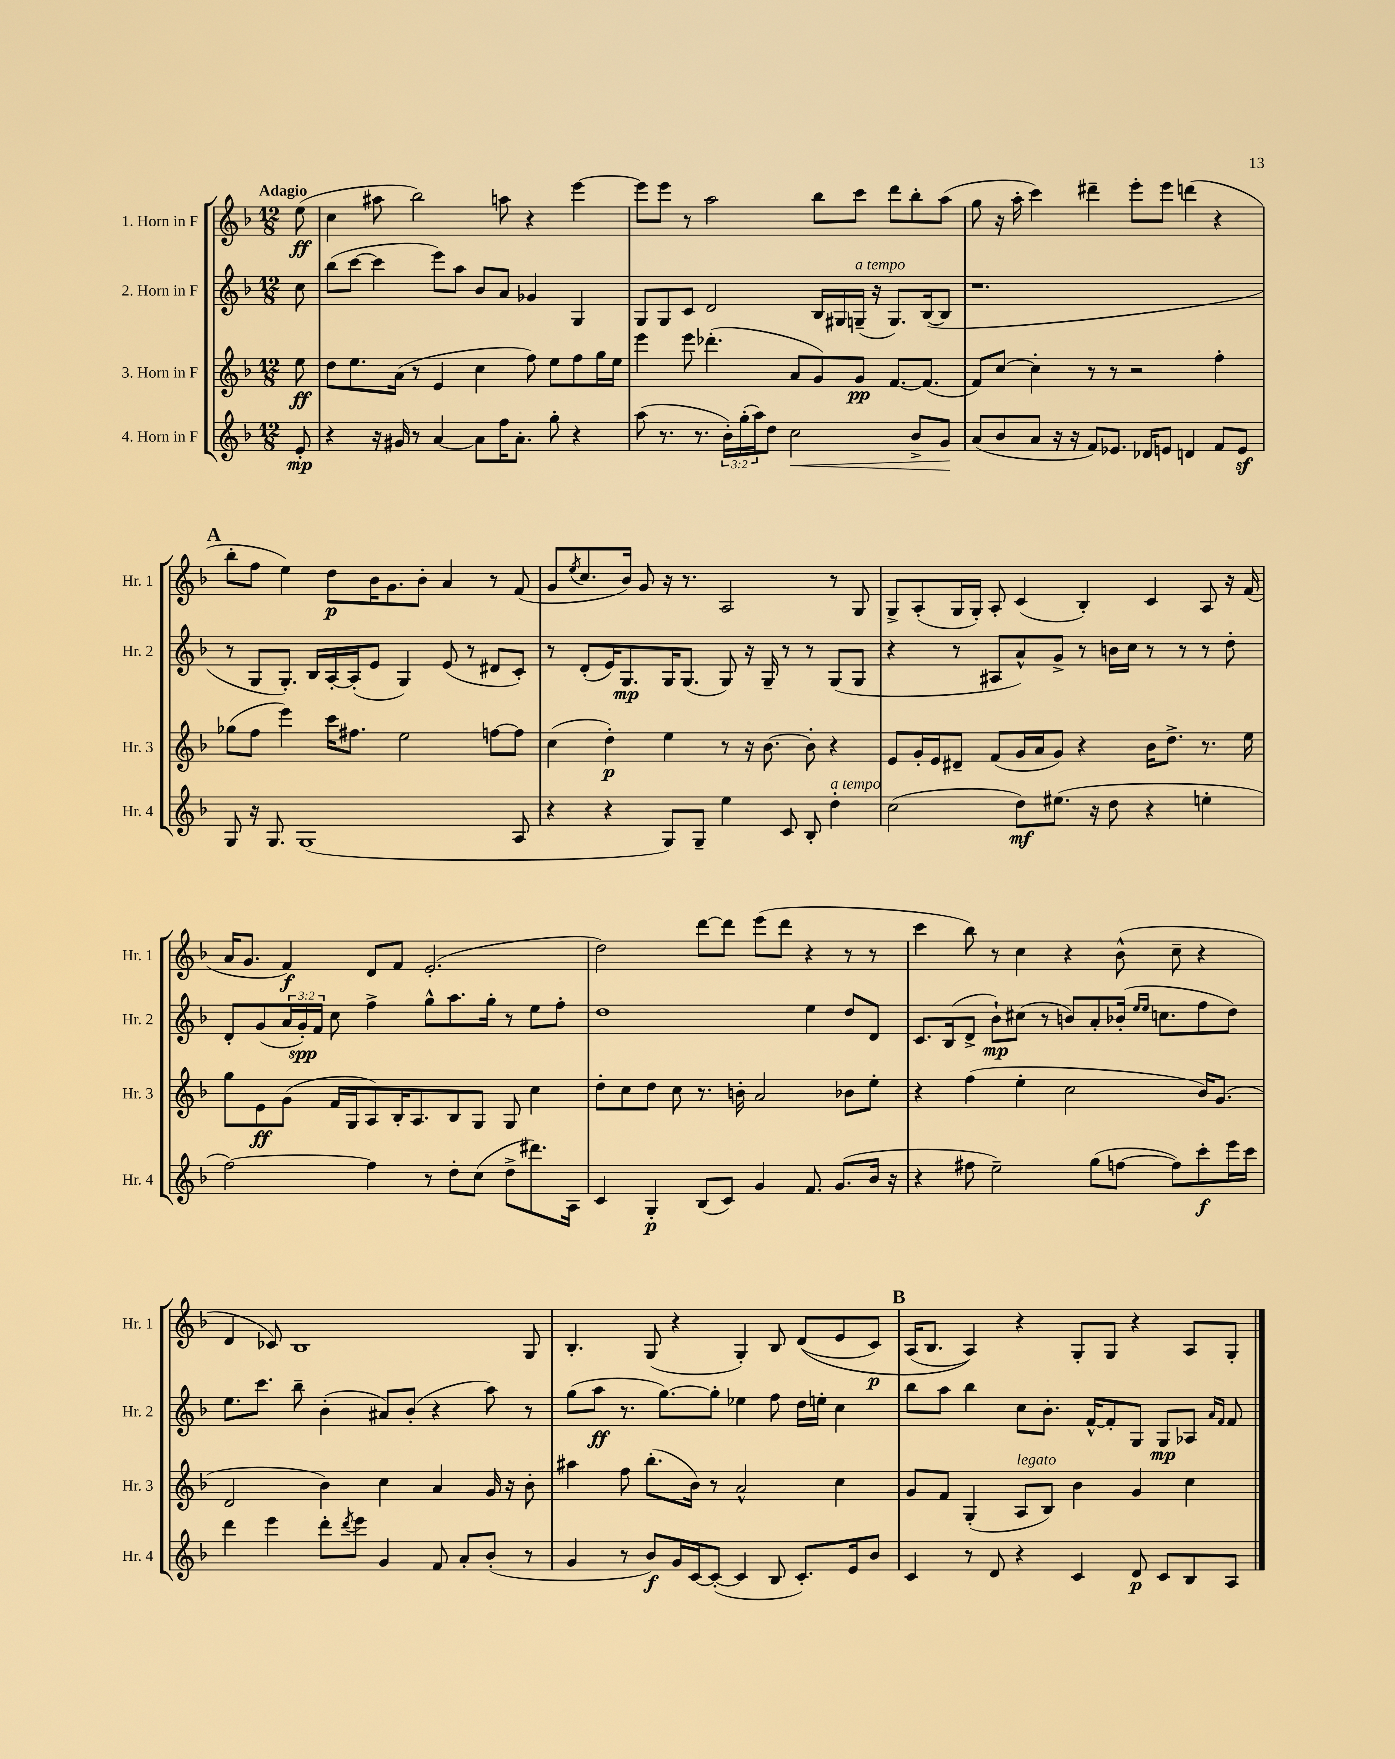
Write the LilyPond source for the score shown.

<<
\new StaffGroup <<
\new Staff = "s0" \with { instrumentName = "1. Horn in F" shortInstrumentName = "Hr. 1" } {
    \clef treble \key f \major \numericTimeSignature \time 12/8 \partial 8 \tempo "Adagio"
    e''8\ff( |
    c''4 ais''8 bes''2) a''8 r4 e'''4~ |
    e'''8 e'''8 r8 a''2 bes''8 c'''8 d'''8 bes''8-. a''8( |
    g''8 r16 a''16-. c'''4) dis'''4-- e'''8-. e'''8 d'''4( r4 |
    \mark \markup { \bold "A" } bes''8-. f''8 e''4) d''8\p bes'16 g'8. bes'8-. a'4 r8 f'8( |
    g'8 \acciaccatura { e''8 } c''8. bes'16) g'8 r16 r8. a2 r8 g8 |
    g8-> a8-.( g16 g16-.) a8-. c'4( bes4-.) c'4 a8 r16 f'16( |
    a'16 g'8. f'4\f) d'8 f'8 e'2.-.( |
    d''2) d'''8~ d'''8 e'''8( d'''8 r4 r8 r8 |
    c'''4 bes''8) r8 c''4 r4 bes'8-^( c''8-- r4 |
    d'4 ces'8) bes1 g8 |
    bes4.-. g8( r4 g4-.) bes8 d'8(\( e'8 c'8\p) |
    \mark \markup { \bold "B" } a16( bes8. a4)\) r4 g8-. g8 r4 a8 g8-. \bar "|." |
}
\new Staff = "s1" \with { instrumentName = "2. Horn in F" shortInstrumentName = "Hr. 2" } {
    \clef treble \key f \major \numericTimeSignature \time 12/8 \override Staff.TupletNumber.text = #tuplet-number::calc-fraction-text \partial 8
    c''8 |
    bes''8( c'''8~ c'''4 e'''8) a''8 bes'8 a'8 ges'4 g4 |
    g8 g8 c'8 d'2 bes16 gis16 g16--^\markup { \italic "a tempo" }( r16 g8.) bes16~( bes8 |
    r1. |
    \mark \markup { \bold "A" } r8 g8 g8.-.) bes16 a16~-. a16-.( e'8 g4) e'8( r8 dis'8 c'8-.) |
    r8 d'8-.( e'16) g8.\mp g16 g8.( g8) r16 g16-- r8 r8 g8( g8 |
    r4 r8 ais8 a'8-^) g'8-> r8 b'16 c''16 r8 r8 r8 d''8-. |
    d'8-. g'8( \tuplet 3/2 { a'16 g'16-.\spp) f'16 } c''8 f''4-> g''8-^ a''8. g''16-. r8 e''8 f''8-. |
    d''1 e''4 d''8 d'8 |
    c'8. bes16( d'8-> bes'8-!\mp) cis''8( r8 b'8) a'8-. bes'16-.( \grace { e''16 e''16 } c''8. f''8 d''8) |
    e''8. c'''8. bes''8-- bes'4-.( ais'8) bes'8-.( r4 a''8) r8 |
    g''8( a''8\ff r8. g''8.~) g''8-. ees''4 f''8 d''16 e''16-. c''4 |
    \mark \markup { \bold "B" } bes''8 a''8 bes''4 c''8 bes'8.-. f'16~-^ f'8-. g8 g8\mp aes8 \grace { a'16 f'16 } f'8 \bar "|." |
}
\new Staff = "s2" \with { instrumentName = "3. Horn in F" shortInstrumentName = "Hr. 3" } {
    \clef treble \key f \major \numericTimeSignature \time 12/8 \partial 8
    e''8\ff |
    d''8 e''8. a'16( r8 e'4 c''4 f''8) e''8 f''8 g''16 e''16 |
    e'''4 e'''8 des'''4.-.( a'8 g'8) g'8\pp f'8.~ f'8.( |
    f'8) c''8~ c''4-. r8 r8 r2 f''4-. |
    \mark \markup { \bold "A" } ges''8( f''8 e'''4) c'''16 fis''8. e''2 f''8~ f''8 |
    c''4( d''4-.\p) e''4 r8 r16 bes'8.~ bes'8-. r4 |
    e'8 g'16-. e'16 dis'8-- f'8( g'16 a'16 g'8) r4 bes'16 d''8.-> r8. e''16 |
    g''8 e'8\ff g'8( f'16 g16 a8) bes16-. a8. bes8 g8 g8 c''4 |
    d''8-. c''8 d''8 c''8 r8. b'16-. a'2 bes'8 e''8-. |
    r4 f''4( e''4-. c''2 bes'16) g'8.( |
    d'2 bes'4) c''4 a'4 g'16 r16 bes'8-. |
    ais''4 f''8 bes''8.-.( bes'16) r8 a'2-^ c''4 |
    \mark \markup { \bold "B" } g'8 f'8 g4-.( a8^\markup { \italic "legato" } bes8) bes'4 g'4 c''4 \bar "|." |
}
\new Staff = "s3" \with { instrumentName = "4. Horn in F" shortInstrumentName = "Hr. 4" } {
    \clef treble \key f \major \numericTimeSignature \time 12/8 \override Staff.TupletNumber.text = #tuplet-number::calc-fraction-text \partial 8
    e'8-.\mp |
    r4 r16 gis'16 r8 a'4~ a'8 f''16 a'8.-. g''8-. r4 |
    a''8( r8. r8. \tuplet 3/2 { bes'16-.) g''16-.( a''16) } d''8 c''2\< bes'8-> g'8\! |
    a'8( bes'8 a'8 r16 r16 f'8) ees'8. des'16 e'8 d'4 f'8 e'8\sf |
    \mark \markup { \bold "A" } g8 r16 g8. g1( a8 |
    r4 r4 g8) g8-- e''4 c'8 bes8-. d''4-.^\markup { \italic "a tempo" } |
    c''2( d''8\mf) eis''8.( r16 d''8 r4 e''4-. |
    f''2~) f''4 r8 d''8-. c''8( d''8-> dis'''8.) a16 |
    c'4 g4-.\p bes8( c'8) g'4 f'8. g'8.( bes'16 r16 |
    r4 fis''8 e''2--) g''8( f''8~ f''8) c'''8-.\f e'''16 c'''16 |
    d'''4 e'''4 d'''8-. \acciaccatura { d'''8 } e'''8 g'4 f'8 a'8-. bes'8-.( r8 |
    g'4 r8 bes'8\f) g'16 c'16~ c'8~-.( c'4 bes8 c'8.-.) e'16 bes'8 |
    \mark \markup { \bold "B" } c'4 r8 d'8 r4 c'4 d'8\p c'8 bes8 a8 \bar "|." |
}
>>
>>
\layout { \context { \Score \remove "Bar_number_engraver" } }
